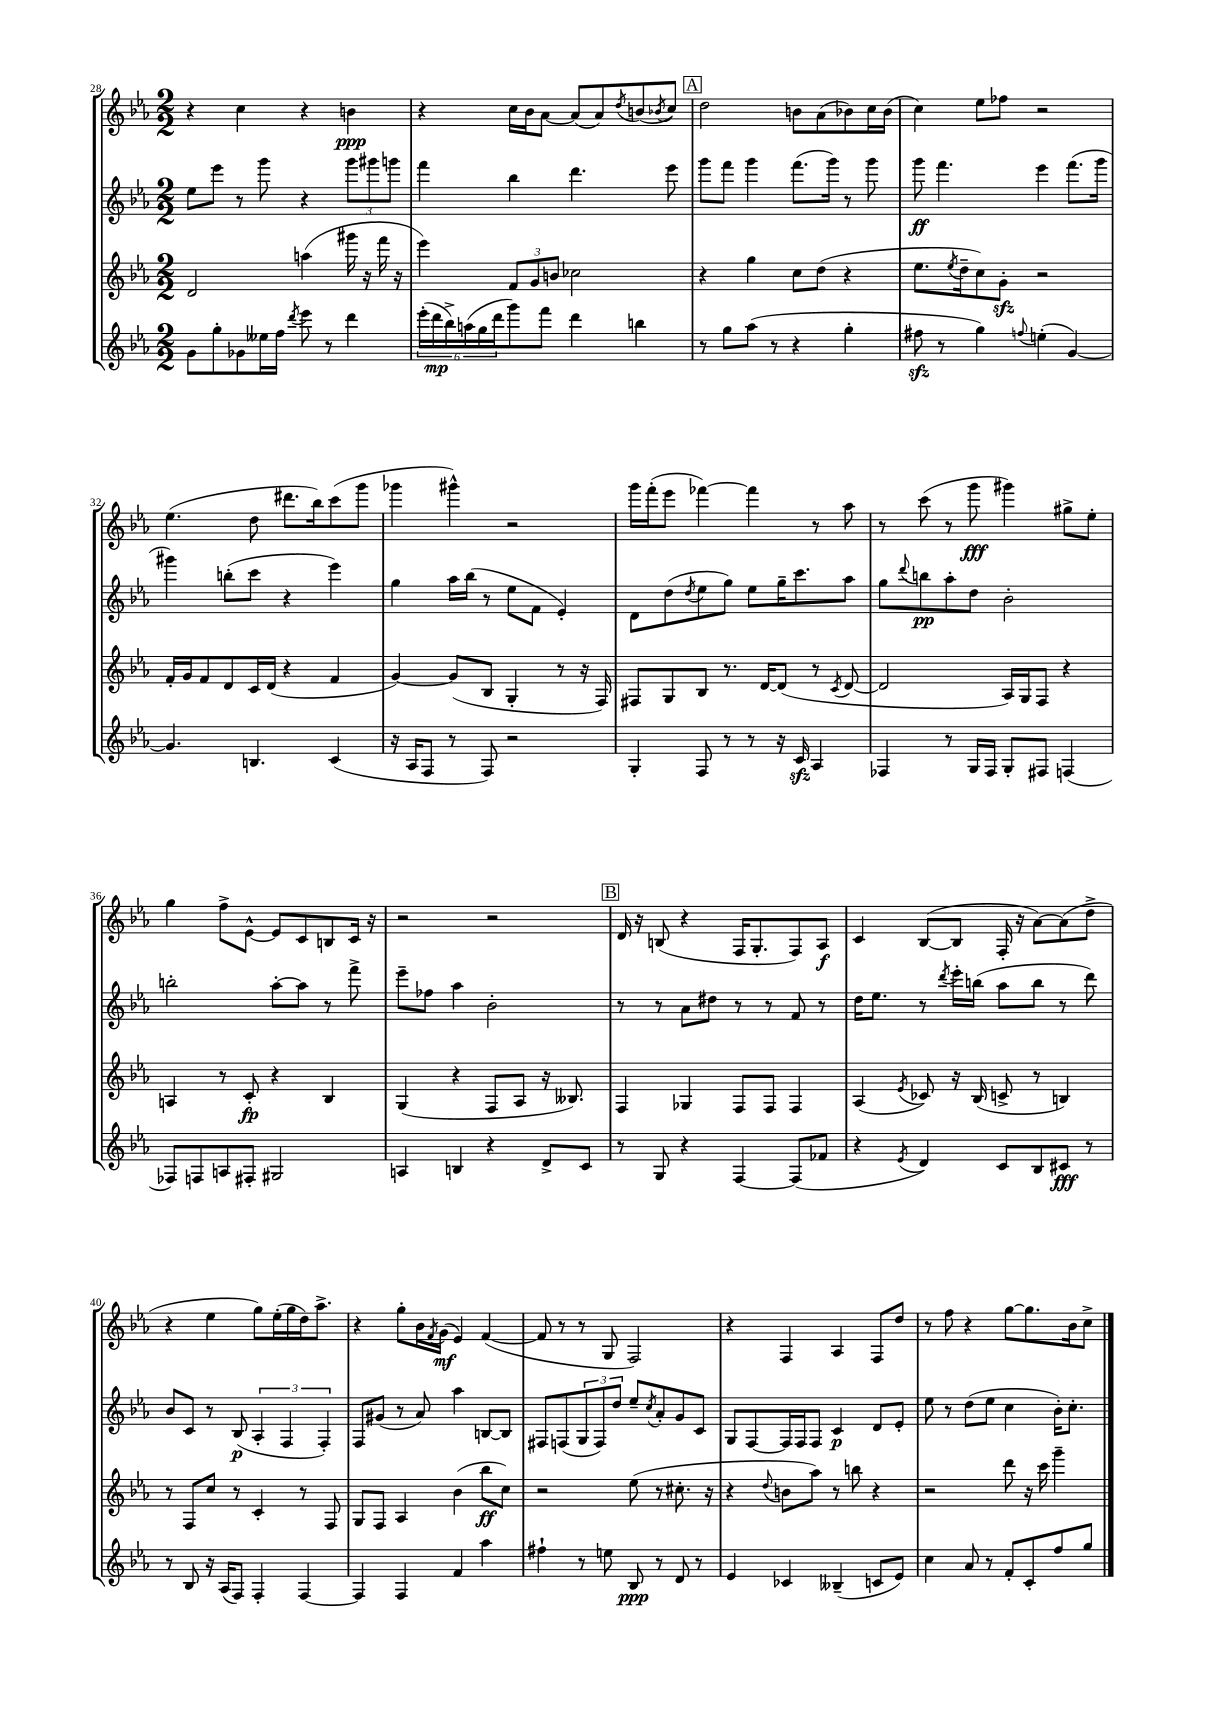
<<
\new StaffGroup <<
\new Staff = "s0" {
    \clef treble \key ees \major \numericTimeSignature \time 2/2
    r4 c''4 r4 b'4\ppp |
    r4 c''16 bes'16 aes'8~ aes'8( aes'8) \acciaccatura { d''8 } b'8( \acciaccatura { bes'8 } c''8) |
    \mark \markup { \box "A" } d''2 b'8 aes'8( bes'8) c''16 bes'16( |
    c''4) ees''8 fes''8 r2 |
    ees''4.( d''8 dis'''8. bes''16) c'''8( g'''8 |
    ges'''4 gis'''4-^) r2 |
    g'''16 f'''16-.( ees'''8 fes'''4~) fes'''4 r8 aes''8 |
    r8 c'''8( r8 g'''8\fff gis'''4) gis''8-> ees''8-. |
    g''4 f''8-> ees'8~-^ ees'8 c'8 b8 c'16 r16 |
    r2 r2 |
    \mark \markup { \box "B" } d'16 r16 b8( r4 f16 g8.-. f8) aes8\f |
    c'4 bes8~( bes8 f16-. r16 aes'8~) aes'8( d''8-> |
    r4 ees''4 g''8) ees''16-.( g''16 d''16) aes''8.-> |
    r4 g''8-. bes'16 \acciaccatura { f'8 } g'16\mf( ees'4) f'4~( |
    f'8 r8 r8 g8 f2) |
    r4 f4 aes4 f8 d''8 |
    r8 f''8 r4 g''8~ g''8. bes'16 c''8-> \bar "|." |
}
\new Staff = "s1" {
    \clef treble \key ees \major \numericTimeSignature \time 2/2
    ees''8 ees'''8 r8 g'''8 r4 \tuplet 3/2 { g'''8 gis'''8 g'''8 } |
    f'''4 bes''4 d'''4. ees'''8 |
    \mark \markup { \box "A" } g'''8 f'''8 g'''4 f'''8.( g'''16) r8 g'''8 |
    g'''8\ff f'''4. ees'''4 f'''8.( g'''16 |
    gis'''4) b''8-.( c'''8 r4 ees'''4) |
    g''4 aes''16 bes''16( r8 ees''8 f'8 ees'4-.) |
    d'8 d''8( \acciaccatura { d''8 } ees''8 g''8) ees''8 g''16-- c'''8. aes''8 |
    g''8 \appoggiatura { d'''8 } b''8\pp aes''8-. d''8 bes'2-. |
    b''2-. aes''8~-. aes''8 r8 f'''8-> |
    ees'''8-- fes''8 aes''4 bes'2-. |
    \mark \markup { \box "B" } r8 r8 aes'8 dis''8 r8 r8 f'8 r8 |
    d''16 ees''8. r8 \acciaccatura { d'''8 } ees'''16-. b''16( aes''8 b''8 r8 d'''8) |
    bes'8 c'8 r8 bes8\p( \tuplet 3/2 { aes4-. f4 f4-.) } |
    f8 gis'8( r8 aes'8) aes''4 b8~ b8 |
    fis8 f8( \tuplet 3/2 { g8 f8) d''8 } ees''8-- \acciaccatura { c''8 } aes'8-. g'8 c'8 |
    g8 f8~ f16 f16 f8 c'4\p d'8 ees'8-. |
    ees''8 r8 d''8( ees''8 c''4 bes'16-.) c''8.-. \bar "|." |
}
\new Staff = "s2" {
    \clef treble \key ees \major \numericTimeSignature \time 2/2
    d'2 a''4( gis'''16 r16 f'''16 r16 |
    ees'''4) \tuplet 3/2 { f'8 g'8 b'8 } ces''2 |
    \mark \markup { \box "A" } r4 g''4 c''8 d''8( r4 |
    ees''8. \acciaccatura { ees''8 } d''16-- c''8) g'8-.\sfz r2 |
    f'16-. g'16 f'8 d'8 c'16 d'16( r4 f'4 |
    g'4~) g'8( bes8 g4-. r8 r16 f16) |
    fis8 g8 bes8 r8. d'16~ d'8( r8 \acciaccatura { c'8 } d'8~ |
    d'2 aes16) g16 f8 r4 |
    a4 r8 c'8-.\fp r4 bes4 |
    g4( r4 f8 aes8 r16 beses8.) |
    \mark \markup { \box "B" } f4 ges4 f8 f8 f4 |
    aes4( \acciaccatura { ees'8 } ces'8) r16 bes16( c'8-> r8 b4) |
    r8 f8 c''8 r8 c'4-. r8 f8 |
    g8 f8 aes4 bes'4( bes''8\ff c''8) |
    r2 ees''8( r8 cis''8.-. r16 |
    r4 \appoggiatura { d''8 } b'8 aes''8) r8 b''8 r4 |
    r2 d'''8 r16 c'''16 g'''4-- \bar "|." |
}
\new Staff = "s3" {
    \clef treble \key ees \major \numericTimeSignature \time 2/2
    g'8 g''8-. ges'8 eeses''16 f''16 \acciaccatura { d'''8 } ees'''8 r8 d'''4 |
    \tuplet 6/4 { ees'''16-.( d'''16\mp bes''16->) a''16( g''16 d'''16 } g'''8) f'''8 d'''4 b''4 |
    \mark \markup { \box "A" } r8 g''8 aes''8( r8 r4 g''4-. |
    fis''8\sfz r8 g''4) \appoggiatura { f''8 } e''4-.( g'4~) |
    g'4. b4. c'4( |
    r16 aes16 f8 r8 f8) r2 |
    g4-. f8 r8 r8 r16 c'16\sfz aes4 |
    fes4 r8 g16 fes16 g8-. fis8 f4( |
    fes8) f8 a8 fis8-. gis2 |
    a4 b4 r4 d'8-> c'8 |
    \mark \markup { \box "B" } r8 g8 r4 f4~ f8( fes'8 |
    r4 \acciaccatura { ees'8 } d'4) c'8 bes8 cis'8\fff r8 |
    r8 bes8 r16 aes16( f8) f4-. f4~ |
    f4 f4 f'4 aes''4 |
    fis''4-! r8 e''8 bes8\ppp r8 d'8 r8 |
    ees'4 ces'4 beses4--( c'8 ees'8) |
    c''4 aes'8 r8 f'8-. c'8-. f''8 g''8 \bar "|." |
}
>>
>>
\layout { \context { \Score currentBarNumber = #28 } }
